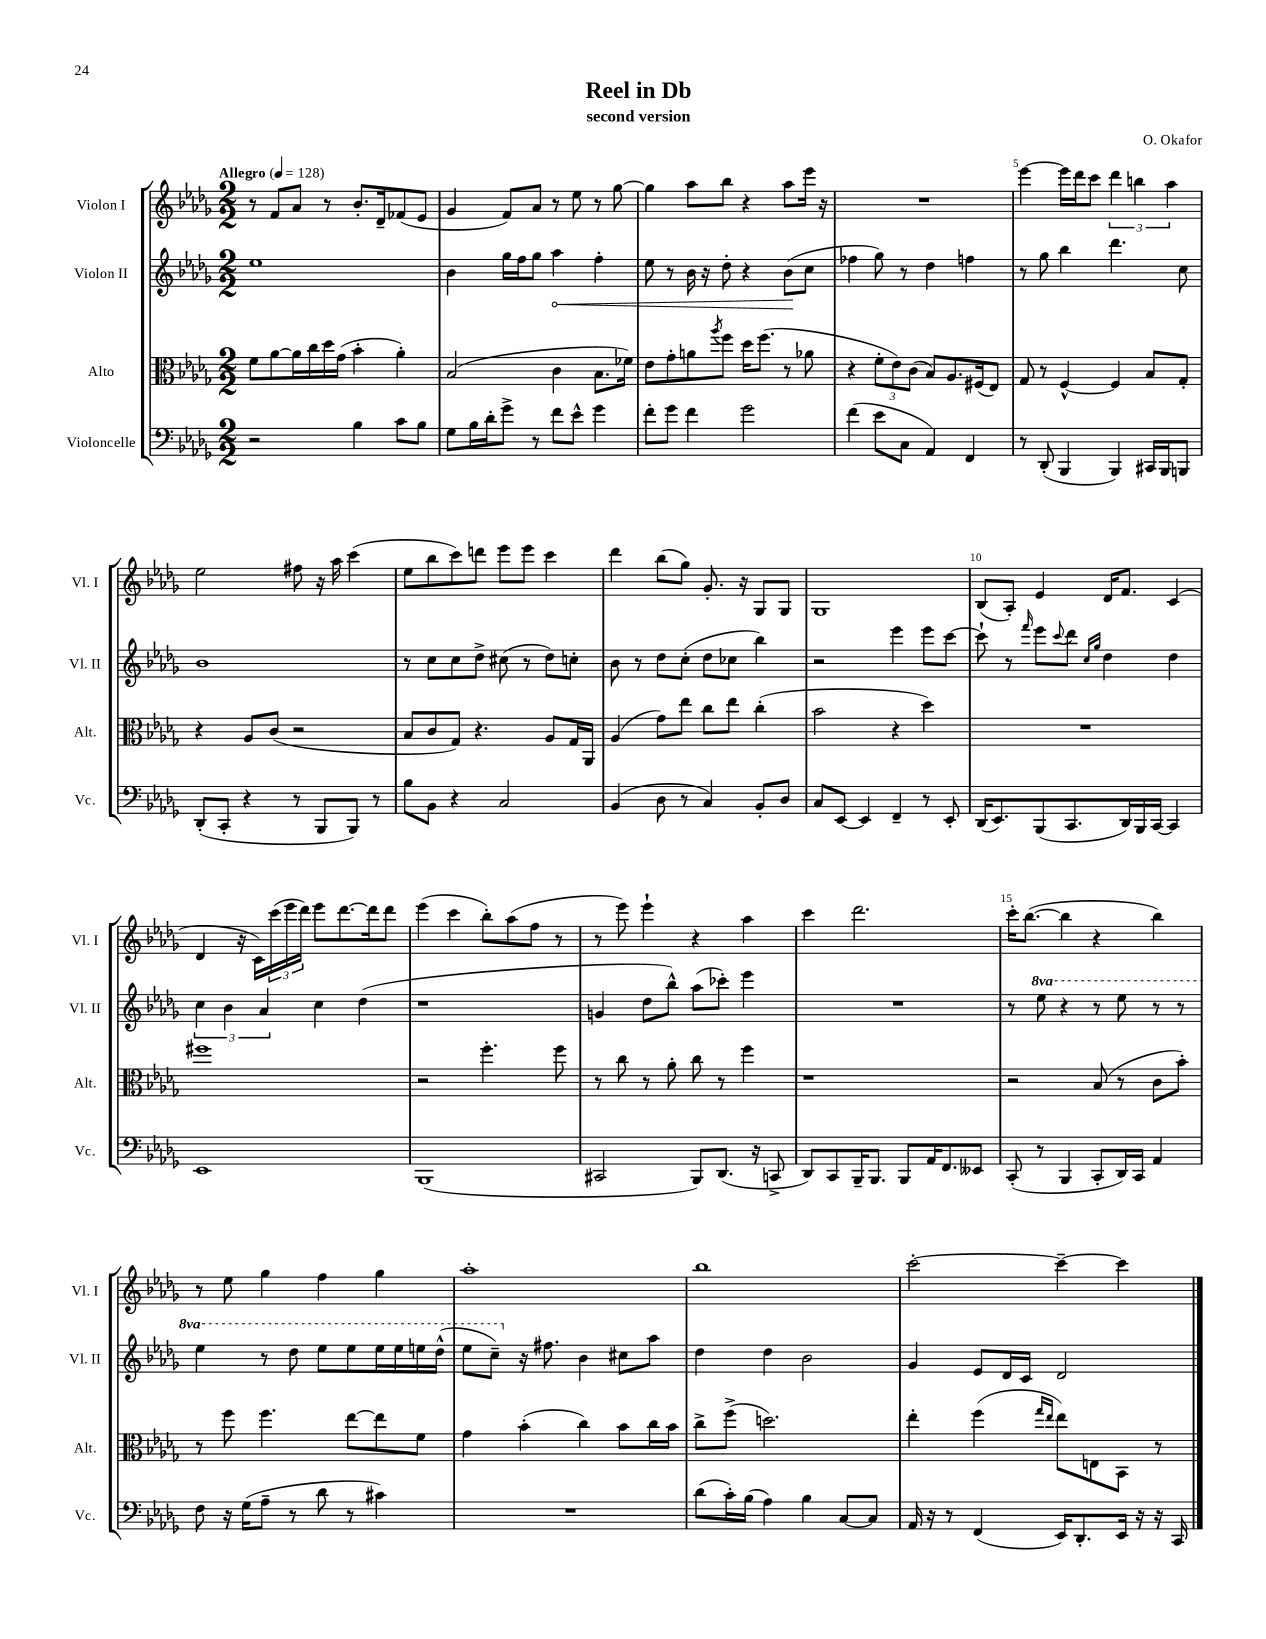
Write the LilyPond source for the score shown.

\header { title = "Reel in Db" composer = "O. Okafor" subtitle = "second version" }
<<
\new StaffGroup <<
\new Staff = "s0" \with { instrumentName = "Violon I" shortInstrumentName = "Vl. I" } {
    \clef treble \key des \major \numericTimeSignature \time 2/2 \tempo "Allegro" 4 = 128
    r8 f'8 aes'8 r8 bes'8.-. des'16-- fes'8( ees'8 |
    ges'4 f'8) aes'8 r8 ees''8 r8 ges''8~ |
    ges''4 aes''8 bes''8 r4 aes''8 ees'''16 r16 |
    R1 |
    ees'''4~ ees'''16 des'''16 c'''8 \tuplet 3/2 { des'''4 b''4 aes''4 } |
    ees''2 fis''8 r16 aes''16 c'''4( |
    ees''8 bes''8 c'''8) d'''8 ees'''8 ees'''8 c'''4 |
    des'''4 bes''8( ges''8) ges'8.-. r16 ges8 ges8 |
    ges1 |
    bes8( aes8-.) ees'4 des'16 f'8. c'4( |
    des'4 r16 c'16) \tuplet 3/2 { c'''16( ees'''16 des'''16) } ees'''8 des'''8.~ des'''16 des'''8 |
    ees'''4( c'''4 bes''8-.) aes''8( f''8 r8 |
    r8 ees'''8) ees'''4-! r4 aes''4 |
    c'''4 des'''2. |
    c'''16-. bes''8.~( bes''4 r4 bes''4) |
    r8 ees''8 ges''4 f''4 ges''4 |
    aes''1-. |
    bes''1 |
    c'''2~-. c'''4~-- c'''4 \bar "|." |
}
\new Staff = "s1" \with { instrumentName = "Violon II" shortInstrumentName = "Vl. II" } {
    \clef treble \key des \major \numericTimeSignature \time 2/2 \set Staff.ottavationMarkups = #ottavation-simple-ordinals
    ees''1 |
    bes'4 ges''16 f''16 ges''8 \once \override Hairpin.circled-tip = ##t aes''4\< f''4-. |
    ees''8 r8 bes'16 r16 des''8-. r4 bes'8\!( c''8 |
    fes''4 ges''8) r8 des''4 f''4 |
    r8 ges''8 bes''4 des'''4. c''8 |
    bes'1 |
    r8 c''8 c''8 des''8-> cis''8( r8 des''8) c''8-. |
    bes'8 r8 des''8 c''8-.( des''8 ces''8 bes''4) |
    r2 ees'''4 ees'''8 c'''8~ |
    c'''8-! r8 \grace { f'''16 } ees'''8 \appoggiatura { c'''8 } des'''8 \grace { c''16 ges''16 } des''4 des''4 |
    \tuplet 3/2 { c''4 bes'4 aes'4 } c''4 des''4( |
    r1 |
    g'4 des''8 bes''8-^) aes''8( ces'''8-.) ees'''4 |
    R1 |
    r8 \ottava #1 ees'''8 r4 r8 ees'''8 r8 r8 |
    ees'''4 r8 des'''8 ees'''8 ees'''8 ees'''16 ees'''16 e'''16 des'''16-^( |
    ees'''8 c'''8--) \ottava #0 r16 fis''8. bes'4 cis''8 aes''8 |
    des''4 des''4 bes'2 |
    ges'4 ees'8 des'16 c'16 des'2 \bar "|." |
}
\new Staff = "s2" \with { instrumentName = "Alto" shortInstrumentName = "Alt." } {
    \clef alto \key des \major \numericTimeSignature \time 2/2
    f'8 aes'8~ aes'16 c''16 des''16 ges'16( bes'4-. aes'4-.) |
    bes2( c'4 bes8. fes'16) |
    ees'8 ges'8-. a'8 \acciaccatura { aes''8 } f''8 des''16 f''8.( r8 aes'8 |
    r4 \tuplet 3/2 { f'8-. ees'8) c'8( } bes8) aes8. fis16( ees8) |
    ges8 r8 f4~-^ f4 bes8 ges8-. |
    r4 aes8 c'8( r2 |
    bes8 c'8 ges8) r4. aes8 ges16 aes,16 |
    aes4( ges'8) ees''8 c''8 ees''8 c''4-.( |
    bes'2 r4 des''4) |
    R1 |
    fis''1 |
    r2 f''4.-. f''8 |
    r8 c''8 r8 aes'8-. c''8 r8 f''4 |
    r1 |
    r2 bes8( r8 c'8 bes'8-.) |
    r8 f''8 f''4. ees''8~ ees''8 f'8 |
    ges'4 bes'4-.( c''4) bes'8 c''16 bes'16 |
    c''8-> f''8->( d''2.) |
    ees''4-. f''4( \grace { ges''16 ees''16 } ees''8) e8 bes,8 r8 \bar "|." |
}
\new Staff = "s3" \with { instrumentName = "Violoncelle" shortInstrumentName = "Vc." } {
    \clef bass \key des \major \numericTimeSignature \time 2/2
    r2 bes4 c'8 bes8 |
    ges8 bes16 des'16-. ges'8-> r8 f'8 ees'8-^ ges'4 |
    f'8-. ges'8 f'4 ges'2 |
    f'4( ees'8 c8 aes,4) f,4 |
    r8 des,8-.( bes,,4 bes,,4) cis,16 bes,,16 b,,8 |
    des,8-.( c,8-. r4 r8 bes,,8 bes,,8) r8 |
    bes8 bes,8 r4 c2 |
    bes,4( des8 r8 c4) bes,8-. des8 |
    c8 ees,8~ ees,4 f,4-- r8 ees,8-. |
    des,16( ees,8.) bes,,8( c,8. des,16) bes,,16 c,16~ c,4 |
    ees,1 |
    bes,,1( |
    cis,2 bes,,8) des,8.( r16 c,8-> |
    des,8) c,8 bes,,16-- bes,,8. bes,,8 aes,16 f,8. eeses,8 |
    c,8-.( r8 bes,,4 c,8-. des,16) c,16 aes,4 |
    f8 r16 ges16( aes8-- r8 des'8 r8 cis'4) |
    R1 |
    des'8( c'16-.) bes16( aes4) bes4 c8~ c8 |
    aes,16 r16 r8 f,4( ees,16) des,8.-. ees,16 r16 r16 c,16 \bar "|." |
}
>>
>>
\layout { \context { \Score \override BarNumber.break-visibility = ##(#f #t #t) barNumberVisibility = #(every-nth-bar-number-visible 5) } }
